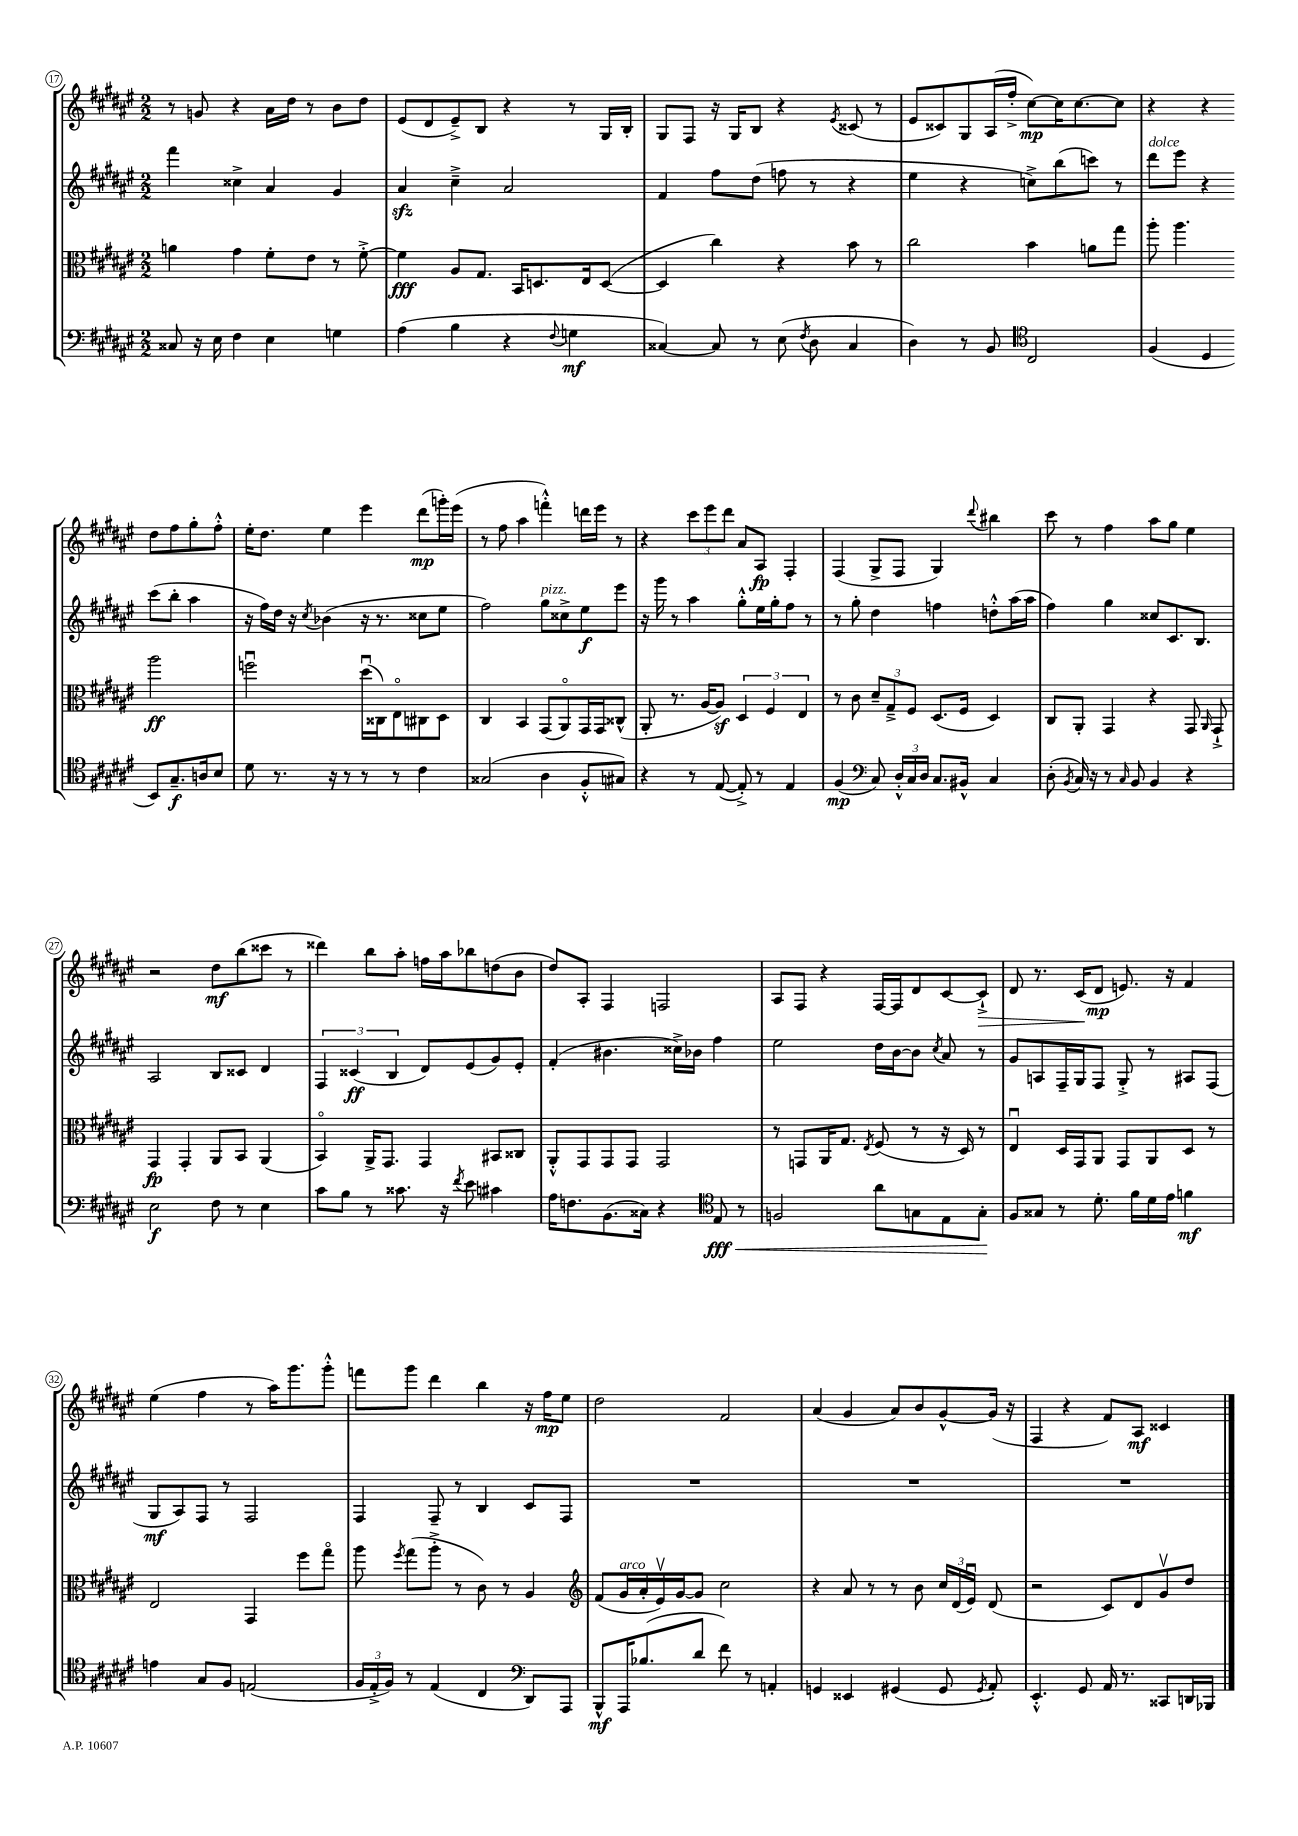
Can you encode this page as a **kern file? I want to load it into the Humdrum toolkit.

**kern	**dynam	**kern	**dynam	**kern	**dynam	**kern	**dynam
*part4	*part4	*part3	*part3	*part2	*part2	*part1	*part1
*staff4	*staff4	*staff3	*staff3	*staff2	*staff2	*staff1	*staff1
*clefF4	*	*clefC3	*	*clefG2	*	*clefG2	*
*k[f#c#g#d#a#e#]	*	*k[f#c#g#d#a#e#]	*	*k[f#c#g#d#a#e#]	*	*k[f#c#g#d#a#e#]	*
*M2/2	*	*M2/2	*	*M2/2	*	*M2/2	*
=17	=17	=17	=17	=17	=17	=17	=17
8C##X/	.	4an\	.	4fff#\	.	8r	.
16r	.	.	.	.	.	8gn/	.
16E#\	.	.	.	.	.	.	.
4F#\	.	4g#\	.	4cc##X^\	.	4r	.
4E#\	.	8f#'\L	.	4a#/	.	16a#\LL	.
.	.	.	.	.	.	16dd#\JJ	.
.	.	8e#\J	.	.	.	8r	.
4Gn\	.	8r	.	4g#/	.	8b\L	.
.	.	[8f#'^\	.	.	.	8dd#\J	.
=18	=18	=18	=18	=18	=18	=18	=18
(4A#\	.	4f#\]	fff	4a#zz/	.	(8e#/L	.
.	.	.	.	.	.	8d#/	.
4B\	.	8A#/L	.	4cc#~^\	.	8e#~^/)	.
.	.	8.G#/J	.	.	.	8B/J	.
4r	.	.	.	2a#/	.	4r	.
.	.	16BB/KL	.	.	.	.	.
.	.	8.Dn/	.	.	.	.	.
8qqF#/	.	.	.	.	.	.	.
4Gn\	mf	.	.	.	.	8r	.
.	.	16E#/k	.	.	.	.	.
.	.	([8D/J	.	.	.	16G#/LL	.
.	.	.	.	.	.	16B'/JJ	.
=19	=19	=19	=19	=19	=19	=19	=19
[4C##X/)	.	4D/]	.	4f#/	.	8G#/L	.
.	.	.	.	.	.	8F#/J	.
8C##/]	.	4cc#\)	.	8ff#\L	.	16r	.
.	.	.	.	.	.	16G#/KL	.
8r	.	.	.	(8dd#\J	.	8B/J	.
(8E#\	.	4r	.	8ffn\	.	4r	.
8qF#/	.	.	.	.	.	.	.
8D#\	.	.	.	8r	.	.	.
.	.	.	.	.	.	8qe#/	.
4C##/	.	8b\	.	4r	.	(8c##X/	.
.	.	8r	.	.	.	8r	.
=20	=20	=20	=20	=20	=20	=20	=20
4D#\)	.	2cc#\	.	4ee#\	.	8e#/L	.
.	.	.	.	.	.	8c##X/)	.
8r	.	.	.	4r	.	8G#/	.
8BB/	.	.	.	.	.	(16A#/L	.
.	.	.	.	.	.	16ff#'^/JJ	.
*clefC4	*	*	*	*	*	*	*
2C#/	.	4b\	.	8ccn^\L)	.	[8cc#\L)	mp
.	.	.	.	(8bb\	.	16cc#\K]	.
.	.	.	.	.	.	[8.cc#\	.
.	.	8an\L	.	8cccn\J)	.	.	.
.	.	8gg#\J	.	8r	.	8cc#\J]	.
=21	=21	=21	=21	=21	=21	=21	=21
!	!	!	!	!LO:TX:a:i:t=dolce	!	!	!
(4F#/	.	8aa#'\	.	8ddd#\L	.	4r	.
.	.	4.aa#\	.	8eee#\J	.	.	.
4D#/	.	.	.	4r	.	4r	.
8BB/L)	.	2aa#\	ff	(8ccc#\L	.	8dd#\L	.
8.G#~/	f	.	.	8bb'\J	.	8ff#\	.
.	.	.	.	4aa#\	.	8gg#'\	.
16An/k	.	.	.	.	.	.	.
8B/J	.	.	.	.	.	8ff#'^^\J	.
!!LO:LB:g=z
=22	=22	=22	=22	=22	=22	=22	=22
8d#\	.	2ffnu\	.	16r	.	16ee#'\KL	.
.	.	.	.	16ff#\LL)	.	8.dd#\J	.
8.r	.	.	.	16dd#\JJ	.	.	.
.	.	.	.	16r	.	.	.
.	.	.	.	8qcc#/	.	.	.
.	.	.	.	(4b-X\	.	4ee#\	.
16r	.	.	.	.	.	.	.
8r	.	.	.	.	.	.	.
8r	.	(16dd#u\LL	.	16r	.	4eee#\	.
.	.	16C##X\J)	.	8.r	.	.	.
8r	.	8E#\	.	.	.	.	.
4c#\	.	8C#X\	.	8cc##X\L	.	(8ddd#\L	mp
.	.	8D#\J	.	8ee#\J	.	16gggn'\L)	.
.	.	.	.	.	.	(16eee#\JJ	.
=23	=23	=23	=23	=23	=23	=23	=23
(2G##X/	.	4C#/	.	2ff#\)	.	8r	.
.	.	.	.	.	.	8ff#\	.
.	.	4BB/	.	.	.	4aa#\	.
!	!	!	!	!LO:TX:a:i:t=pizz.	!	!	!
4A#\	.	(8GG#/L	.	8gg#\L	.	4fffn'^^\)	.
.	.	8AA#/)	.	8cc##X^\	.	.	.
8F#'^^/L	.	16GG#/L	.	8ee#\	f	16dddn\LL	.
.	.	16GG#/J	.	.	.	16eee#\JJ	.
8G#X/J)	.	(8C##X^^/J	.	8eee#\J	.	8r	.
=24	=24	=24	=24	=24	=24	=24	=24
4r	.	8AA#'/	.	16r	.	4r	.
.	.	.	.	16ggg#\	.	.	.
.	.	8.r	.	8r	.	.	.
8r	.	.	.	4aa#\	.	12ccc#\L	.
.	.	[16A#/KL	.	.	.	.	.
.	.	.	.	.	.	12eee#\	.
([8E#/	.	8A#z/J])	.	.	.	.	.
.	.	.	.	.	.	12ddd#\J	.
8E#'^/])	.	6D#/	.	8gg#'^^\L	.	8a#/L	.
8r	.	.	.	16ee#\L	.	8A#/J	fp
.	.	6F#/	.	.	.	.	.
.	.	.	.	16gg#'\J	.	.	.
4E#/	.	.	.	8ff#\J	.	4F#'/	.
.	.	6E#/	.	.	.	.	.
.	.	.	.	8r	.	.	.
=25	=25	=25	=25	=25	=25	=25	=25
(4F#/	mp	8r	.	8r	.	(4F#/	.
.	.	8c#\	.	8gg#'\	.	.	.
*clefF4	*	*	*	*	*	*	*
8C#/)	.	12d#~/L	.	4dd#\	.	8G#^/L	.
.	.	12G#~^/	.	.	.	.	.
24D#'^^/LL	.	.	.	.	.	8F#/J	.
24C#/	.	12F#/J	.	.	.	.	.
24D#/JJ	.	.	.	.	.	.	.
8.C#/L	.	(8.D#/L	.	4ffn\	.	4G#/)	.
16BB#X^^/Jk	.	16F#/Jk	.	.	.	.	.
.	.	.	.	.	.	8qqddd#/	.
4C#/	.	4D#/)	.	8ddn'^^\L	.	4bb#X\	.
.	.	.	.	(16aa#\L	.	.	.
.	.	.	.	16aa#\JJ	.	.	.
=26	=26	=26	=26	=26	=26	=26	=26
(8D#'\	.	8C#/L	.	4ff#\)	.	8ccc#\	.
8qBB/	.	.	.	.	.	.	.
16C#/)	.	8AA#'/J	.	.	.	8r	.
16r	.	.	.	.	.	.	.
8r	.	4GG#/	.	4gg#\	.	4ff#\	.
16qqC#/	.	.	.	.	.	.	.
8BB/	.	.	.	.	.	.	.
4BB/	.	4r	.	8cc##X/L	.	8aa#\L	.
.	.	.	.	8.c#/	.	8gg#\J	.
4r	.	8GG#/	.	.	.	4ee#\	.
.	.	.	.	8.B/J	.	.	.
.	.	16qqAA#/	.	.	.	.	.
.	.	8GG#`^/	.	.	.	.	.
!!LO:LB:g=z
=27	=27	=27	=27	=27	=27	=27	=27
2E#\	f	4GG#/	fp	2A#/	.	2r	.
.	.	4GG#'/	.	.	.	.	.
8F#\	.	8AA#/L	.	8B/L	.	8dd#\L	mf
8r	.	8BB/J	.	8c##X/J	.	(8bb\	.
4E#\	.	(4AA#/	.	4d#/	.	8ccc##X\J	.
.	.	.	.	.	.	8r	.
=28	=28	=28	=28	=28	=28	=28	=28
8c#\L	.	4BB/)	.	6F#/	.	4ddd##X\)	.
8B\J	.	.	.	.	.	.	.
.	.	.	.	(6c##X/	ff	.	.
8r	.	16AA#^/KL	.	.	.	8bb\L	.
.	.	8.GG#/J	.	.	.	.	.
.	.	.	.	6B/	.	.	.
8.c##X\	.	.	.	.	.	8aa#'\J	.
.	.	4GG#/	.	8d#/L)	.	16ffn\LL	.
16r	.	.	.	.	.	16aa#\J	.
8qf#/	.	.	.	.	.	.	.
8e#\	.	.	.	(8e#/	.	8bb-X\	.
4c#X\	.	8BB#X/L	.	8g#/)	.	(8ddn\	.
.	.	8C##X/J	.	8e#'/J	.	8b\J	.
=29	=29	=29	=29	=29	=29	=29	=29
16A#\KL	.	8AA#'^^/L	.	(4f#'/	.	8dd#/L)	.
8.Fn\	.	.	.	.	.	.	.
.	.	8GG#/	.	.	.	8A#'/J	.
(8.BB\	.	8GG#/	.	4.b#X\	.	4F#/	.
.	.	8GG#/J	.	.	.	.	.
16C##X\Jk)	.	.	.	.	.	.	.
4r	.	2GG#/	.	.	.	2Fn/	.
.	.	.	.	16cc##X^\LL)	.	.	.
.	.	.	.	16b-X\JJ	.	.	.
*clefC4	*	*	*	*	*	*	*
!	!LO:HP:b	!	!	!	!	!	!
8E#/	< fff	.	.	4ff#\	.	.	.
8r	.	.	.	.	.	.	.
=30	=30	=30	=30	=30	=30	=30	=30
2Fn/	.	8r	.	2ee#\	.	8A#/L	.
.	.	8GGn/L	.	.	.	8F#/J	.
.	.	16AA#/K	.	.	.	4r	.
.	.	8.G#/J	.	.	.	.	.
.	.	8qE#/	.	.	.	.	.
8a#\L	.	(8F#/	.	16dd#\LL	.	[16F#/LL	.
.	.	.	.	[16b\J	.	16F#/J]	.
8Gn\	.	8r	.	8b\J]	.	8d#/	.
.	.	.	.	8qcc#/	.	.	.
8E#\	.	16r	.	8a#/	.	[8c#/	.
.	.	16D#/)	.	.	.	.	.
!	!	!	!	!	!	!	!LO:HP:b
8G'\J	.	8r	.	8r	.	8c#`^/J]	>
.	[	.	.	.	.	.	.
=31	=31	=31	=31	=31	=31	=31	=31
8F#/L	.	4E#u/	.	8g#/L	.	8d#/	.
8G##X/J	.	.	.	8An/	.	8.r	.
8r	.	16D#/LL	.	16F#~/L	.	.	.
.	.	16GG#/J	.	16G#/J	.	(16c#/KL	.
8.d#'\	.	8AA#/J	.	8F#/J	.	8d#/J	] mp
.	.	8GG#/L	.	8G#'^/	.	8.en/)	.
16f#\LL	.	.	.	.	.	.	.
16d#\	.	8AA#/	.	8r	.	.	.
16e#\JJ	.	.	.	.	.	16r	.
4fn\	mf	8D#/J	.	8A#X/L	.	4f#/	.
.	.	8r	.	(8F#/J	.	.	.
!!LO:LB:g=z
=32	=32	=32	=32	=32	=32	=32	=32
4en\	.	2E#/	.	8G#/L	mf	(4ee#\	.
.	.	.	.	8A#/)	.	.	.
8G#/L	.	.	.	8F#/J	.	4ff#\	.
8F#/J	.	.	.	8r	.	.	.
(2En/	.	4GG#/	.	2F#/	.	8r	.
.	.	.	.	.	.	16aa#\KL)	.
.	.	.	.	.	.	8.ggg#\	.
.	.	8ff#\L	.	.	.	.	.
.	.	8gg#\J	.	.	.	8ggg#'^^\J	.
=33	=33	=33	=33	=33	=33	=33	=33
24F#/LL	.	8aa#\	.	4F#/	.	8fffn\L	.
24E#'^/	.	.	.	.	.	.	.
24F#/JJ)	.	.	.	.	.	.	.
.	.	8qff#/	.	.	.	.	.
8r	.	(8gg#\L	.	.	.	8ggg#\J	.
(4E#/	.	8aa#'^\J	.	8F#~/	.	4ddd#\	.
.	.	8r	.	8r	.	.	.
4C#/	.	8c#\)	.	4B/	.	4bb\	.
.	.	8r	.	.	.	.	.
*clefF4	*	*	*	*	*	*	*
8DD#/L)	.	4A#/	.	8c#/L	.	16r	.
.	.	.	.	.	.	16ff#\KL	mp
8AAA#/J	.	.	.	8F#/J	.	8ee#\J	.
=34	=34	=34	=34	=34	=34	=34	=34
*	*	*clefG2	*	*	*	*	*
8BBB^^/L	mf	(8f#/L	.	1r	.	2dd#\	.
!	!	!LO:TX:a:i:t=arco	!	!	!	!	!
16AAA#/K	.	16g#/L	.	.	.	.	.
(8.B-X/	.	16a#'/	.	.	.	.	.
.	.	16e#v/)	.	.	.	.	.
.	.	[16g#/J	.	.	.	.	.
8d#/J	.	8g#/J]	.	.	.	.	.
8f#\)	.	2cc#\	.	.	.	2f#/	.
8r	.	.	.	.	.	.	.
4AAn'/	.	.	.	.	.	.	.
=35	=35	=35	=35	=35	=35	=35	=35
4GGn/	.	4r	.	1r	.	(4a#/	.
4EE##X/	.	8a#/	.	.	.	4g#/	.
.	.	8r	.	.	.	.	.
(4GG#X/	.	8r	.	.	.	8a#/L)	.
.	.	8b\	.	.	.	8b/	.
8GG#/	.	24cc#/LL	.	.	.	[8g#^^/	.
.	.	(24d#/	.	.	.	.	.
.	.	24e#u/JJ)	.	.	.	.	.
8qGG#/	.	.	.	.	.	.	.
8AA#'/)	.	(8d#/	.	.	.	(16g#/Jk]	.
.	.	.	.	.	.	16r	.
=36	=36	=36	=36	=36	=36	=36	=36
4.EE#'^^/	.	2r	.	1r	.	4F#/	.
.	.	.	.	.	.	4r	.
8GG#/	.	.	.	.	.	.	.
16AA#/	.	8c#/L)	.	.	.	8f#/L)	.
8.r	.	.	.	.	.	.	.
.	.	8d#/	.	.	.	8A#/J	mf
8CC##X/L	.	8g#v/	.	.	.	4c##X/	.
16DDn/L	.	8dd#/J	.	.	.	.	.
16BBB-X/JJ	.	.	.	.	.	.	.
==	==	==	==	==	==	==	==
*-	*-	*-	*-	*-	*-	*-	*-
